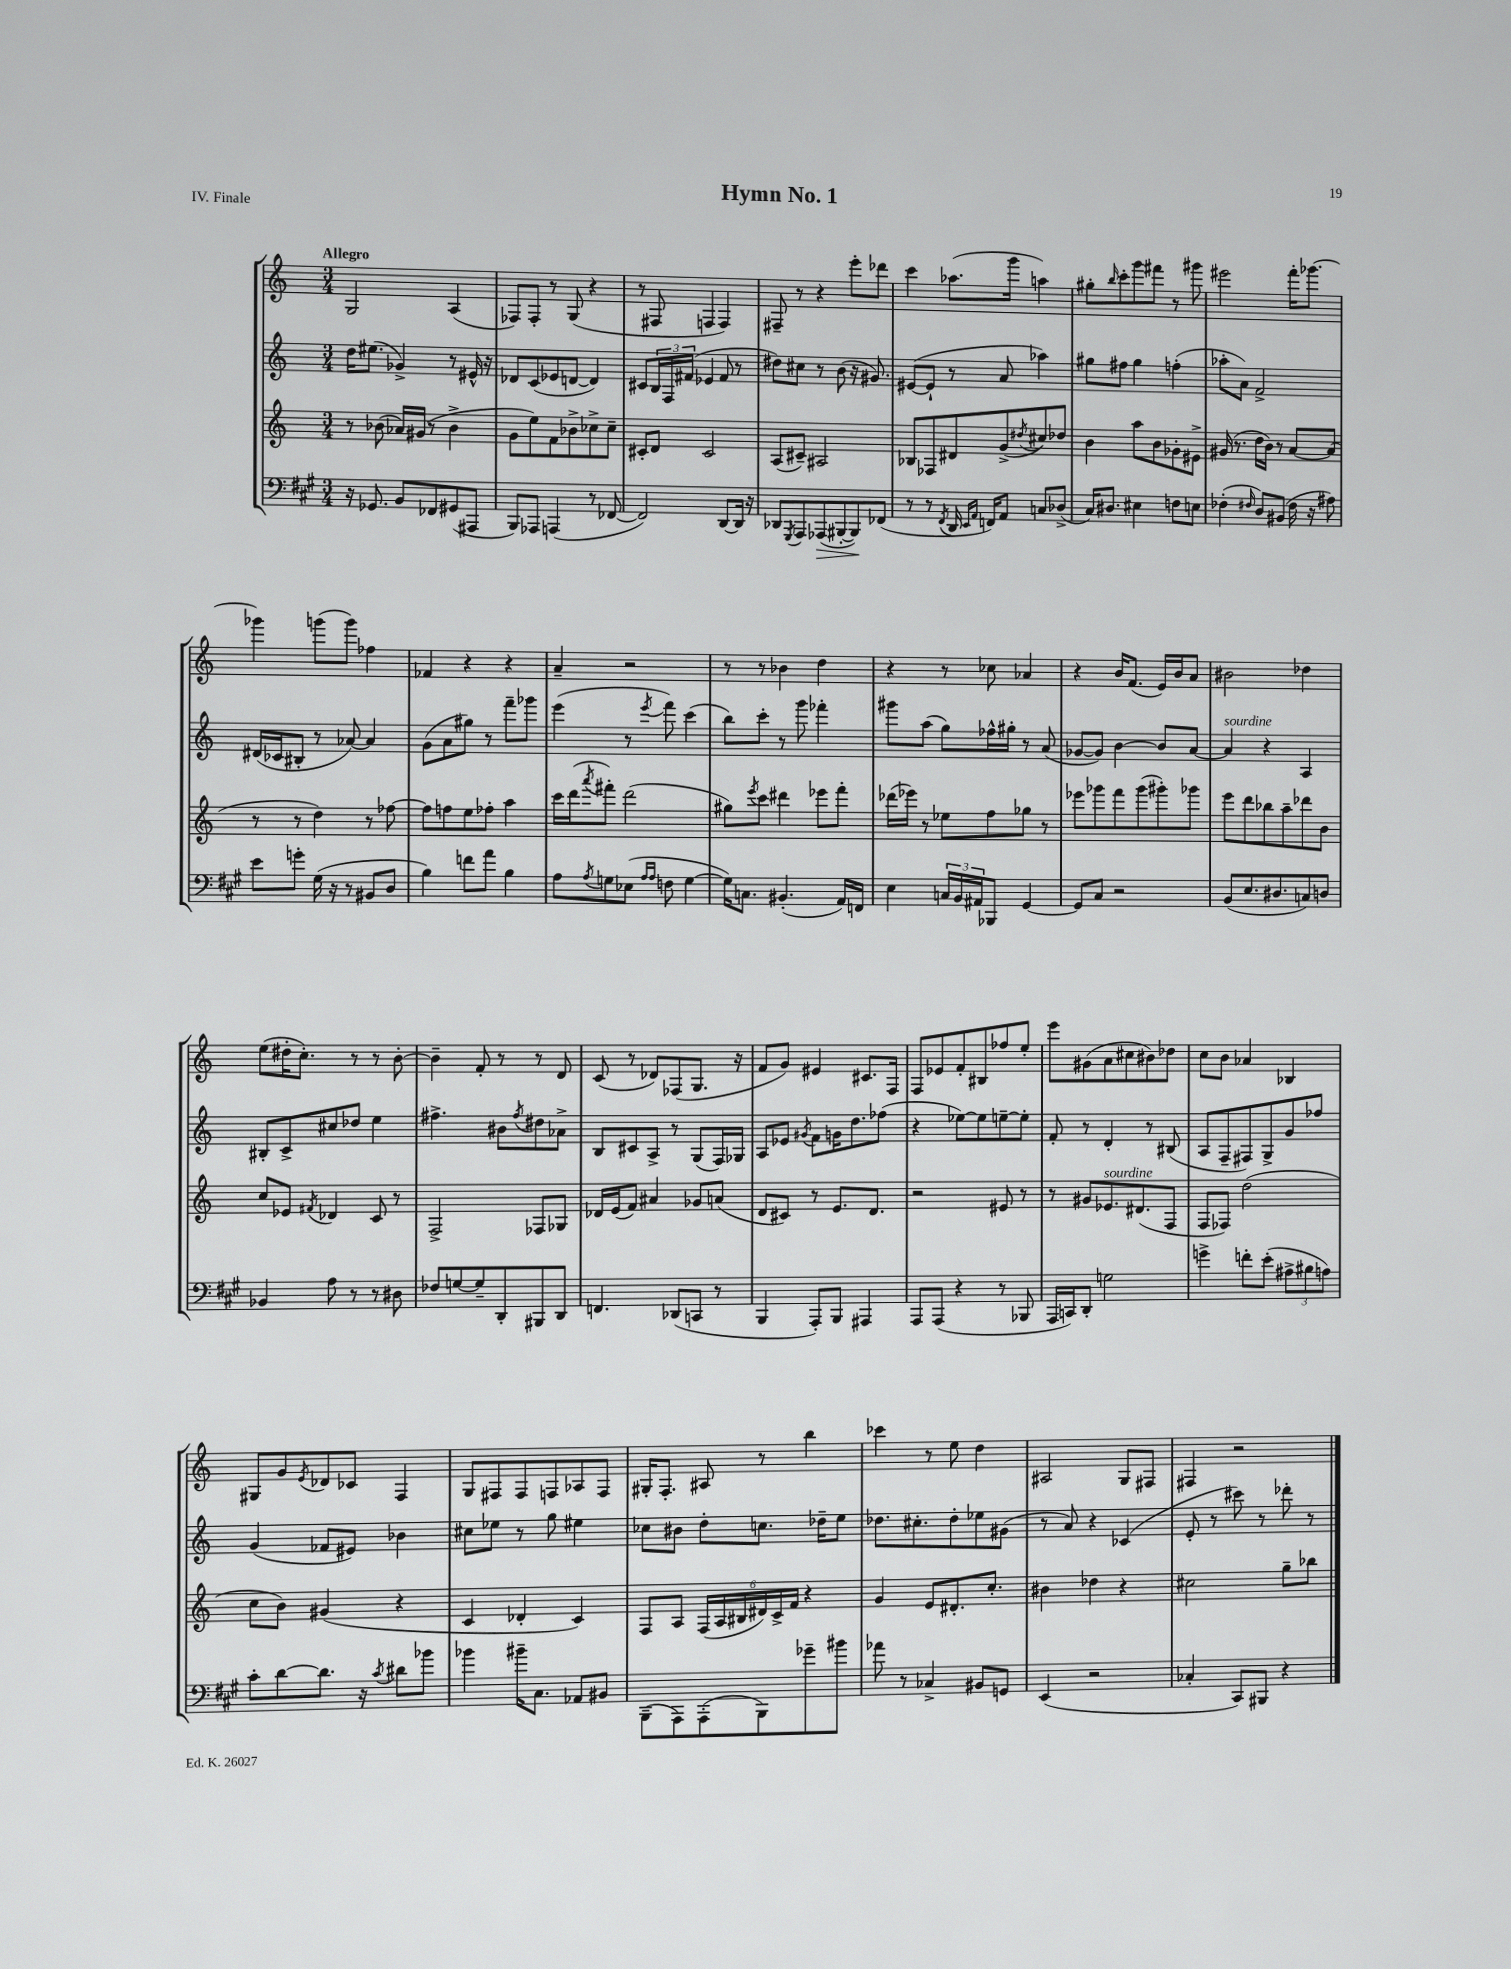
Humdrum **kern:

**kern	**kern	**kern	**kern
*staff4	*staff3	*staff2	*staff1
*clefF4	*clefG2	*clefG2	*clefG2
*k[f#c#g#]	*k[]	*k[]	*k[]
*M3/4	*M3/4	*M3/4	*M3/4
16r	8r	16dd\LK	2G/
8.GG-/	.	(8.ee#\J	.
.	(8b-\	.	.
8BB/L	16a-/LL)	4g-^/)	.
.	(16g#/JJ	.	.
8FF-/	8r	.	.
(8GG#/	4b-^\	8r	(4A/
8AAA#/J	.	16e#^^/	.
.	.	16r	.
=	=	=	=
8BBB/L)	8g\L	8d-/L	8F-/L)
8AAA-/J	8ee\)	(8c/	8F-'/J
(4AAA/	8f\	8e-/	8r
.	8b-^\	[8d/J	(8G/
8r	8cc-^\	4d/])	4r
[8FF-/	8cc-~\J	.	.
=	=	=	=
2FF-/])	8c#'/L	8c#/L	8r
.	8d/J	24B/L	8F#/
.	.	24F/	.
.	.	(24f#/JJ	.
.	2c#/	4e-/	4F/
[8DD/L	.	8f#/	4F/)
16DD/]Jk	.	8r	.
16r	.	.	.
=	=	=	=
8DD-/L	(8A/L	8dd#\L)	8F#~/
8qGGG#/	.	.	.
8AAA/	8c#~/J)	8cc#\J	8r
(8AAA-/	2A#/	8r	4r
[8BBB#'/	.	(8b\	.
8BBB#/])	.	16r	8eee'\L
.	.	8.g#/)	.
(8FF-/J	.	.	8ddd-\J
=	=	=	=
8r	8B-/L	([8e#/L	4ccc\
8r	8F-/	8e#`/]J	.
8qFF#/	.	.	.
16DD/	8d#/	8r	(8.aa-\L
16qqEE/LL	.	.	.
16qqAA/JJ	.	.	.
16FF/LK)	.	.	.
8AA/J	(8g^/	8a/	.
.	.	.	16ggg\Jk
.	8qdd#/	.	.
8C/L	8cc#/)	4aa-\)	4aa\)
(8D-^/J	8dd-/J	.	.
=	=	=	=
16C#/LK)	4b\	8gg#\L	8gg#'\L
8.D#/J	.	.	.
.	.	.	16qqbb/
.	.	8ff#\J	8ccc'\
4E#\	8aa\L	4gg#\	8ggg\
.	8b\	.	8fff#\J
8F\L	8g-'\	(4ff'\	8r
8E\J	8e#^\J	.	8ggg#\
=	=	=	=
(4F-'\	(16g#/	8aa-'\L	2eee#\
.	8.r	.	.
.	.	8a\J)	.
16qqF#/	.	.	.
8D/L)	16dd\LL	2f^/	.
.	16b\JJ)	.	.
(8BB#/J	8r	.	.
16F#\	[8a/L	.	16fff'\LK
16r	.	.	[8.ggg-\J
8A#\)	(8a/]J	.	.
=	=	=	=
8e\L	8r	(16d#/LL	4ggg-\]
.	.	16c-/J	.
8g'\J	8r	8B#'/J	.
(16G#\	4dd\)	8r	(8ggg\L
16r	.	.	.
8r	.	[8a-/)	8ggg\J)
8BB#/L	8r	4a-/]	4ff-\
8D/J	[8ff-\	.	.
=	=	=	=
4B\)	8ff-\]L	(8g\L	4f-/
.	8ff\	8a\	.
8f\L	8ee\	8gg#\J)	4r
8a\J	8ff-'\J	8r	.
4B\	4aa\	8fff~\L	4r
.	.	8ggg-\J	.
=	=	=	=
8A\L	16ccc\LL	(4eee\	4a~/
.	(16ddd\J	.	.
8qA/	8qaaa/	.	.
8G\	8fff#'\J)	.	.
(8E-\J	(2ddd\	8r	2r
16qqA/LL	.	.	.
16qqA/JJ	.	8qeee/	.
8F\	.	8fff\)	.
[4G\	.	(4ccc\	.
=	=	=	=
16G\]LK)	8gg#\L)	8bb\L)	8r
8.C\J	.	.	.
.	8qeee/	.	.
.	8ccc\J	8ccc'\J	8r
(4.BB#'/	4ddd#\	8r	4b-\
.	.	8ggg\	.
.	8eee-\L	4fff-'\	4dd\
16AA/LL)	8fff'\J	.	.
16FF/JJ	.	.	.
=	=	=	=
4E\	(16ddd-\LL	8ggg#\L	4r
.	16eee-\JJ)	.	.
.	8r	(8aa\J	.
24C/LL	8ee-\L	8gg\L)	8r
24BB/	.	.	.
24AA#/J	.	.	.
8BBB-/J	8ff\	16ff-^^\L	8cc-\
.	.	16gg#'\JJ	.
[4GG#/	8gg-\J	8r	4a-/
.	8r	(8a/	.
=	=	=	=
8GG#/]L	8eee-\L	[8g-/L	4r
8C#/J	8ggg-\	8g-/]J)	.
2r	8fff\	[4b\	16b/LK
.	.	.	(8.f/J
.	(8ggg-\	.	.
.	8ggg#'\)	8b/]L	16e/LL)
.	.	.	16b/J
.	8ggg-\J	[8a/J	8a/J
=	=	=	=
(8BB/L	8eee\L	4a/]	2b#\
8.E/	8ddd\	.	.
.	8bb-\	4r	.
8.D#/	.	.	.
.	8aa~\	.	.
8C/)	8ddd-\	4A/	4dd-\
8D/J	8b\J	.	.
=	=	=	=
4BB-/	8cc/L	8B#'/L	(8ee\L
.	8e-/J	8c^/	16dd#'\K
.	.	.	8.cc'\J)
.	8qf#/	.	.
8A\	4d-/	8cc#/	.
8r	.	8dd-/J	8r
8r	8c/	4ee\	8r
8D#\	8r	.	[8b'\
=	=	=	=
8F-/L	2F^/	4.ff#^\	4b~\]
[8G/	.	.	.
8G~/]	.	.	8f'/
8DD'/	.	8b#\L	8r
.	.	8qff#/	.
8BBB#/	8F-/L	8dd#\	8r
8DD/J	8G-/J	8a-^\J	8d/
=	=	=	=
4.FF/	16d-/LL	8B/L	(8c/
.	(16e/J	.	.
.	8f/J)	8c#/	8r
.	4a#/	8A^/J	8d-/L)
(8DD-/L	.	8r	(8F-/
8CC/J	8g-/L	(8G/L	8.G/J
8r	(8a/J	16F/L)	.
.	.	16G-/JJ	16r
=	=	=	=
4BBB/	8d/L	8A/L	8f/L
.	8c#/J)	8e-/J	8g/J)
.	.	8qg#/	.
8AAA'/L)	8r	8f\L	4e#/
8BBB/J	8.e/L	16g\K	.
.	.	8.dd\	.
4AAA#/	.	.	8.c#/L
.	8.d/J	.	.
.	.	(8ff-\J	.
.	.	.	16F/Jk
=	=	=	=
8AAA/L	2r	4r	8F/L
(8AAA/J	.	.	8e-/
4r	.	[8ee-\L)	8f'/
.	.	8ee-\]	8B#/
8r	8e#/	[8ee~\	8ff-/
8BBB-/	8r	8ee'\]J	8ee'/J
=	=	=	=
16AAA/LL	8r	8f'/	8eee\L
16CC/J)	.	.	.
8DD'/J	8g#/L	8r	(8g#\
2G\	8.e-/	4d'/	8a\
.	.	.	8cc#\
.	(8.d#/	.	.
.	.	8r	8b#\)
.	8F/J	(8B#/	8dd-\J
=	=	=	=
4g^\	8F/L	8A/L	8cc\L
.	8F-/J)	8F~/	8b\J
8f'\L	(2dd\	8F#/)	4a-/
(8e'\J	.	8G^/	.
12A#^\L	.	8g/	4B-/
12B#\	.	.	.
.	.	8ff-/J	.
12A\J)	.	.	.
=	=	=	=
8c#'\L	8cc\L	(4g/	8G#/L
[8d\	8b\J)	.	8g/
.	.	.	8qe/
8.d\]J	(4g#/	8f-/L	8d-/
.	.	8e#/J)	8c-/J
16r	.	.	.
8qc#/	.	.	.
8d#\L	4r	4b-\	4F/
8b-\J	.	.	.
=	=	=	=
4b-\	4c/	8cc#\L	8G/L
.	.	8ee-\J	8F#/
16b#~\LK	4d-'/	8r	8F#/
8.C#\J	.	.	.
.	.	8gg\	8F/
8AA-/L	4c/)	4ee#\	8A-/
8BB#/J	.	.	8F/J
=	=	=	=
(8BBB~\L	8F/L	8cc-\L	16G#'/LK
.	.	.	8.F'/J
8AAA\)	8A/J	8b#\J	.
(8AAA'\	(24F/LL	8dd'\L	8A#/
.	24A/	.	.
.	24B#/	.	.
8BBB\)	24d#/)	8.cc\J	8r
.	24c^/	.	.
.	24f/JJ	.	.
8g-~\	4r	.	4bb\
.	.	16dd-~\LK	.
8b#\J	.	8ee\J	.
=	=	=	=
8a-\	4g/	8.dd-\L	4ccc-\
8r	.	.	.
.	.	8.cc#'\	.
4C-^/	8e/L	.	8r
.	8.d#'/	8dd-'\	8ee\
8BB#/L	.	8ee-\	4dd\
.	8.cc'/J	.	.
8GG/J	.	(8g#\J	.
=	=	=	=
(4EE/	4b#\	8r	2A#/
.	.	8a/)	.
2r	4dd-\	4r	.
.	4r	(4c-/	8G/L
.	.	.	8F#/J
=	=	=	=
4C-'/	2cc#\	8e'/	4F#/
.	.	8r	.
8CC#/L)	.	8ccc#\)	2r
8BBB#/J	.	8r	.
4r	8gg~\L	8ddd-'\	.
.	8bb-\J	8r	.
==	==	==	==
*-	*-	*-	*-
